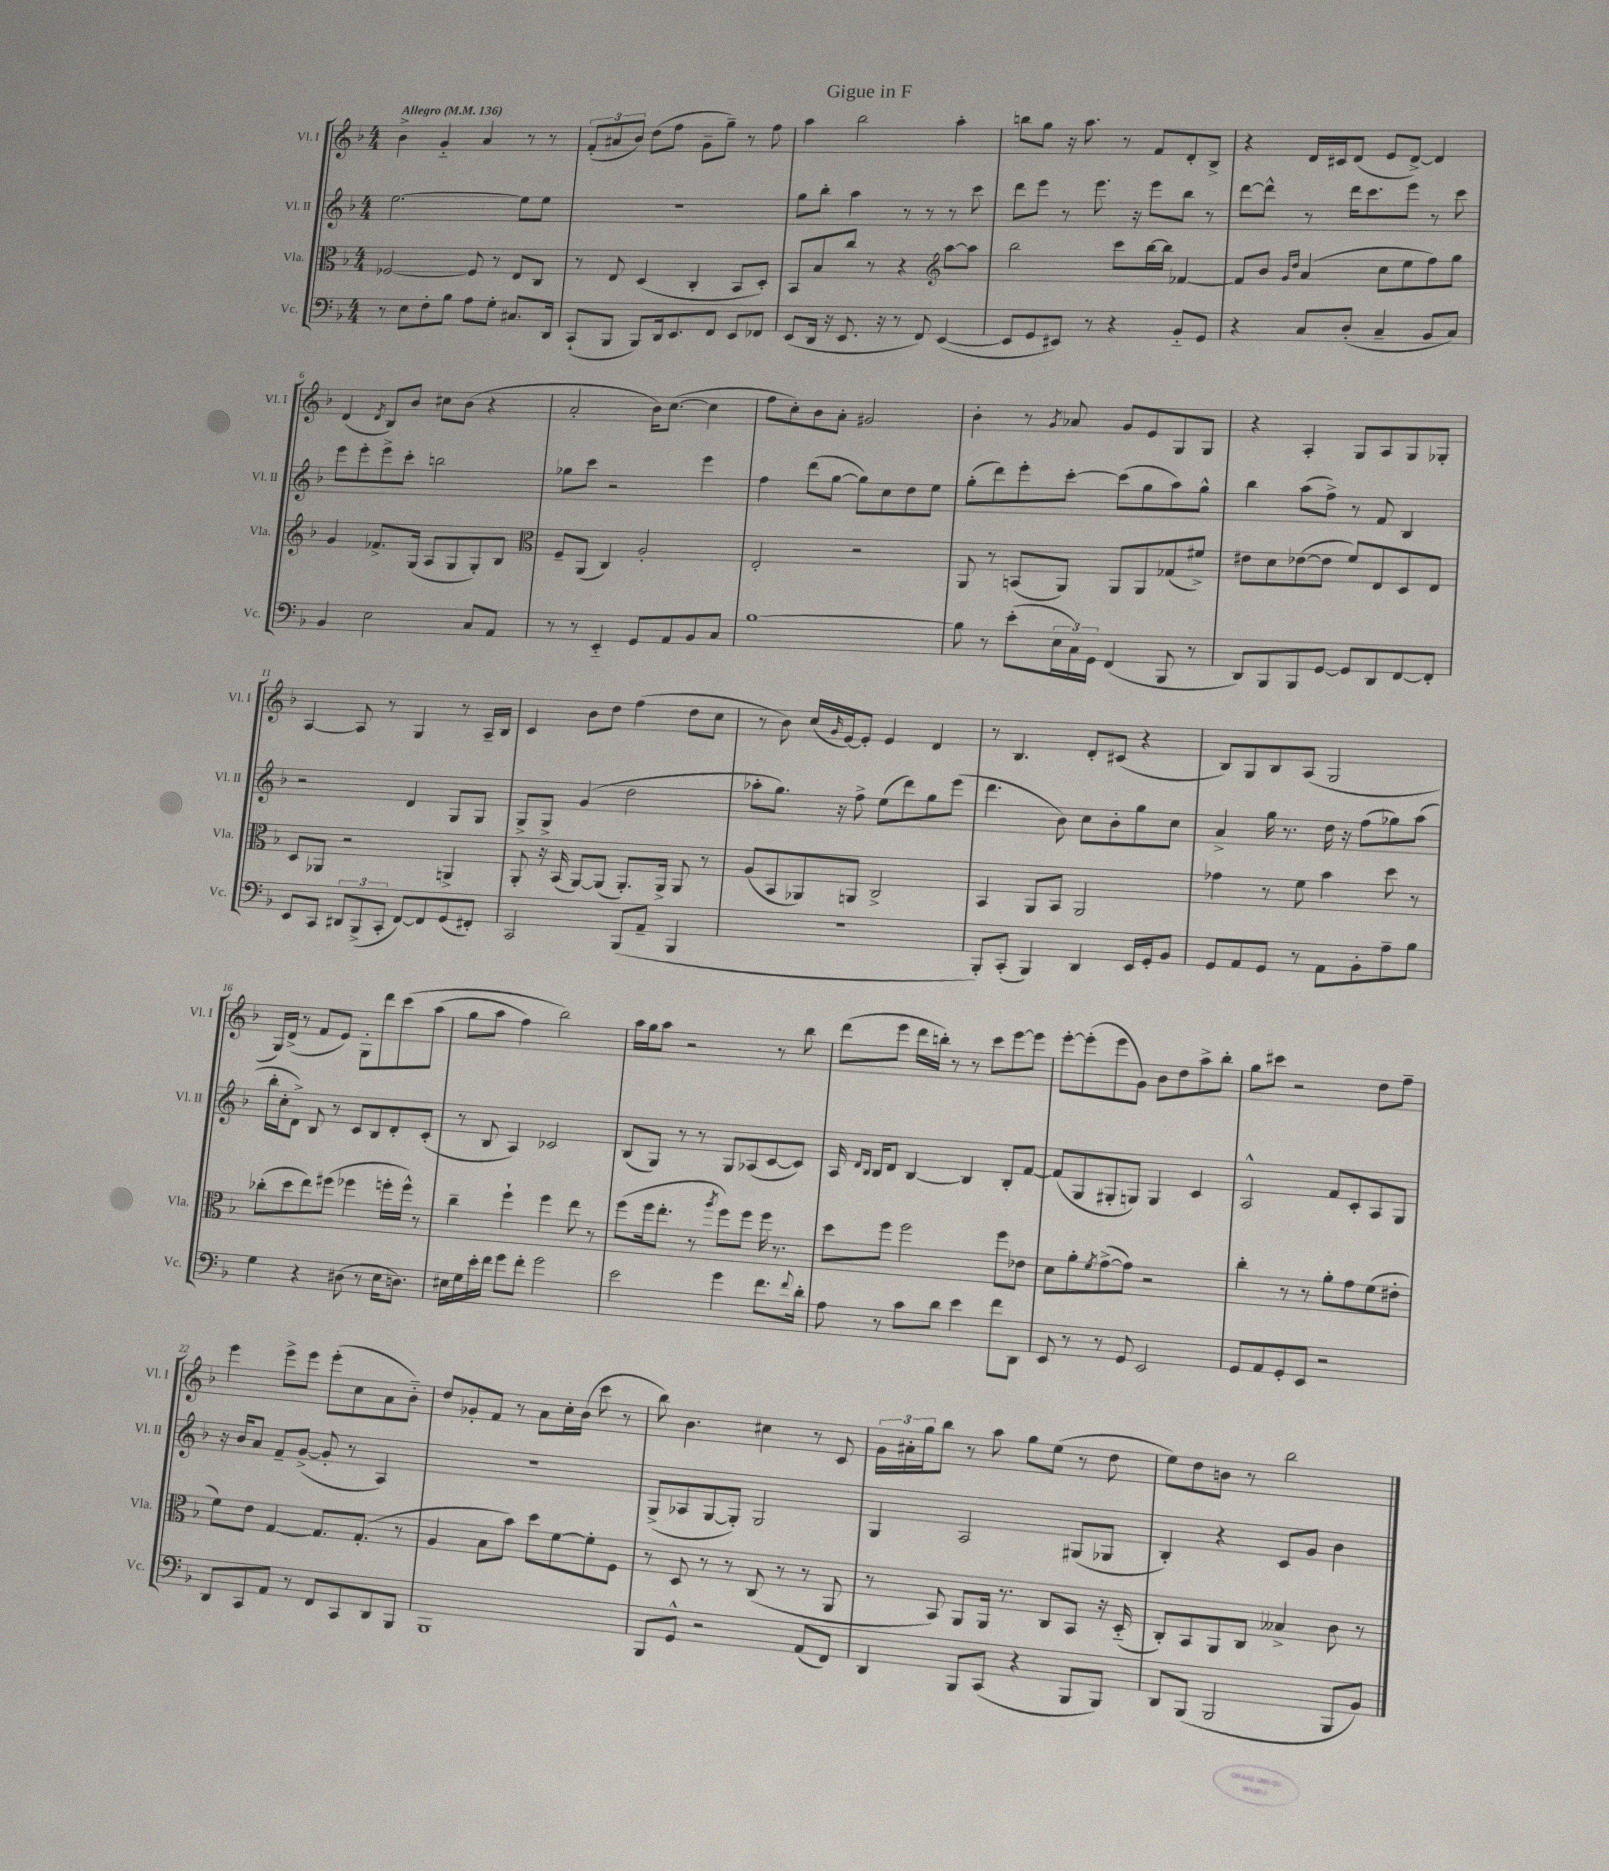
\header { title = "Gigue in F" }
<<
\new StaffGroup <<
\new Staff = "s0" \with { instrumentName = "Vl. I" shortInstrumentName = "Vl. I" } {
    \clef treble \key f \major \numericTimeSignature \time 4/4 \tempo "Allegro" 4 = 136
    bes'4-> g'4-_ a'4 r8 r8 |
    \tuplet 3/2 { f'8-.( ais'8 bes'8) } d''8( f''8 g'8-- g''8--) r8 f''8 |
    a''4 bes''2 a''4-. |
    b''8 g''8 r16 a''8. r8 f'8 d'8-. bes8-> |
    r4 d'16 cis'16 d'8( e'8 d'8~->) d'4 |
    d'4( \acciaccatura { d'8 } bes8) bes'8 cis''8 bes'8( r4 |
    a'2-. bes'16) c''8.~( c''4 |
    f''8 c''8-.) bes'8 a'8-. gis'2 |
    bes'4-. r8 \acciaccatura { g'8 } aes'8 g'8 e'8 g8 g8 |
    r4 a4-. g8 a8 g8 ges8-. |
    a4~ a8 r8 g4 r8 a16-- bes16 |
    c'4 bes'8 d''8 f''4( d''8 c''8 |
    r8 bes'8) c''16( \grace { g'16 } e'16~) e'8-. e'4 d'4 |
    r8 bes4. d'8-. cis'8( r4 |
    bes8) g8 bes8 a8( g2 |
    g16) d'16->( r8 f'8 e'8) g8-. d'''8 c'''8\( a''8( |
    g''8 a''8 f''4) bes''2\) |
    a''16 g''16 a''8 r2 r8 bes''8 |
    d'''8( e'''8 d'''16 b''16-.) r8 r8 c'''8 e'''8~ e'''8 |
    e'''8~-. e'''8-.( e'''8 g'8) bes'8 d''8 a''8-> bes''8-. |
    g''8 cis'''8 r2 d''8 f''8-- |
    e'''4 e'''8-> e'''8 e'''8-.( c''8 a'8 bes'8-_) |
    d''8 ges'8-. f'8 r8 a'8 c''16-. bes'16( c'''8 r8 |
    bes''8) bes'4. cis''4 r8 c'8 |
    \tuplet 3/2 { g'16 ais'16-. g''16 } bes''8 r8 a''8 g''8 e''8( r8 d''8 |
    e''8) d''8 b'8 r8 bes''2 \bar "|." |
}
\new Staff = "s1" \with { instrumentName = "Vl. II" shortInstrumentName = "Vl. II" } {
    \clef treble \key f \major \numericTimeSignature \time 4/4
    e''2.~ e''8 e''8 |
    R1 |
    g''8 bes''8-. a''4 r8 r8 r8 c'''8 |
    d'''8 e'''8 r8 e'''8. r16 e'''8 bes''8 r8 |
    d'''8~ d'''8-^ r8 d'''16 c'''8. e'''8 r8 c'''8 |
    e'''8 e'''8-. e'''8-> c'''8-. b''2 |
    ges''8 c'''8 r2 e'''4 |
    f''4 d'''8( g''8~ g''8) c''8 d''8 e''8 |
    g''8-.( d'''8) e'''8-. c'''8~-. c'''8( g''8 a''8) g''8-^ |
    bes''4 a''8( f''8->) r8 f'8 bes4 |
    r2 d'4 g8 g8 |
    g8-> g8-> g'4( d''2 |
    aes''8-. g''8.) r16 f''8-> e''8( d'''8) g''8 e'''8( |
    d'''4. bes'8) c''8 bes'8-. g''8 c''8 |
    a'4-> g''16 r8. d''16 r16 f''8( ges''8) a''8( |
    bes''16-. c''16-. d'8->) bes8 r8 c'8 bes8 d'8-. c'8-.( |
    r8 bes8 a4) ces'2 |
    bes8( g8) r8 r8 g8 aes8( c'8~ c'8) |
    a16 \grace { d'16 bes16 } bes16 d'8 bes4~ bes4 bes8-. f'8~ |
    f'8( g8 gis8-. g8) g4 c'4 |
    a2-^ f'8 c'8-. a8 g8 |
    r16 bes'16 a'8 f'8-- g'8~->( g'8-. r8 a4) |
    r1 |
    g8->( aes8 g8~ g8-.) g2 |
    g4 a2 gis8( ges8 |
    bes4-.) r4 c'8 g'8 bes'4 \bar "|." |
}
\new Staff = "s2" \with { instrumentName = "Vla." shortInstrumentName = "Vla." } {
    \clef alto \key f \major \numericTimeSignature \time 4/4
    fes2~ fes8 r8 e8 c8 |
    r8 e8 d4( c4-. bes,8 d8-.) |
    bes,8 bes8 c''8 r8 r4 \clef treble a''8~ a''8 |
    bes''2 c'''8 bes''16~ bes''16 fes'4~ |
    fes'8 bes'8 \grace { g'16 d''16 } a'4( c''8 e''8 f''8) g''8 |
    g'4 fes'8.-> g16( a8 g8 g8-.) bes8 |
    \clef alto f8-- a,8( c4) a2-. |
    e2-. r2 |
    a,8 r8 b,8( a,8) a,8 a,8 ges8( fis'8->) |
    eis'8 d'8 ees'8~( ees'8 f'8) e8 d8 e8 |
    d8 aes,8 r2 a,4-> |
    a,8-. r16 bes,16( a,8~) a,8( a,8.-.) a,16-> a,8 r8 |
    a8( bes,8 aes,8) a,8 c2-> |
    bes,4 a,8 bes,8 a,2 |
    ges'4 r8 f'8 bes'4 d''8 r8 |
    ces''8-.( d''8 e''8) fis''8( fes''4 f''16-. f''16-^) r8 |
    c''4-- f''4-! f''4 e''8 r8 |
    f''8( f''16 e''8.-. r8 \acciaccatura { a''8 } f''8) f''8 f''16 r8. |
    d''8 f''8 f''2 f''8 ees'8 |
    d'8 a'8-. \acciaccatura { f'8 } g'8~->( g'8) r2 |
    c''4-. r8 r8 a'8-. g'8 f'8( eis'8-. |
    f'8) e'8 g4~ g8. g8.-.( r8 |
    a4 bes8 bes'8) d''8 f'8~ f'8-. f8 |
    r8 d8 r8 r8 c8( r8 r8 a,8 |
    r8 bes,8) a,8 a,16 r8. c8 bes,8 r16 d16-_( |
    c8-.) bes,8 a,8 c8 beses4-> c'8 r8 \bar "|." |
}
\new Staff = "s3" \with { instrumentName = "Vc." shortInstrumentName = "Vc." } {
    \clef bass \key f \major \numericTimeSignature \time 4/4
    r8 e8 f8-. bes8 a8 g8-. cis8. d,16 |
    c,8-!( bes,,8 bes,,8) d,16 e,8. f,8 e,8 fes,8 |
    e,8( d,16 r16 e,8. r16 r8 f,8) e,4~( |
    e,8 g,8 eis,8) r8 r4 bes,8-_ g,8 |
    r4 c8 d8-.( c4-- bes,8 c8) |
    bes,4 e2 c8 a,8 |
    r8 r8 e,4-_ g,8 a,8 bes,8 c8 |
    bes1~ |
    bes8 r8 e'8-.( \tuplet 3/2 { e16 c16) g,16 } f,4( bes,,8 r8 |
    d,8) bes,,8 bes,,8 g,8~ g,8 d,8 f,8~ f,8-. |
    e,8 c,8 \tuplet 3/2 { dis,8 bes,,8->( c,8-. } f,8~) f,8 g,8( fis,8-.) |
    c,2 bes,,8( a,8-- bes,,4 |
    R1 |
    bes,,8-.) c,8-.( bes,,4) d,4 e,16 g,16-. bes,8 |
    g,8 a,8 g,8 r8 a,8 bes,8-. a8-- bes8 |
    g4 r4 dis8( r8 e16 d8.) |
    eis16 g16 e'16-. f'16 g'8 f'8-. g'2 |
    e'2 g'4 f'8. \appoggiatura { f'8 } d'16-. |
    a8 r8 c'8 d'8 e'4 f'8 d,8 |
    e,8 r8 r8 g,8 e,2 |
    g,8 a,8 g,8-. e,8 r2 |
    d,8 c,8 a,8 r8 f,8 c,8 d,8 bes,,8 |
    bes,,1 |
    bes,,8 g,8-^ r2 a,8( f,8) |
    d,4 bes,,8 c,8( r4 bes,,8 bes,,8) |
    d,8 bes,,8( bes,,2 bes,,8 bes,8) \bar "|." |
}
>>
>>
